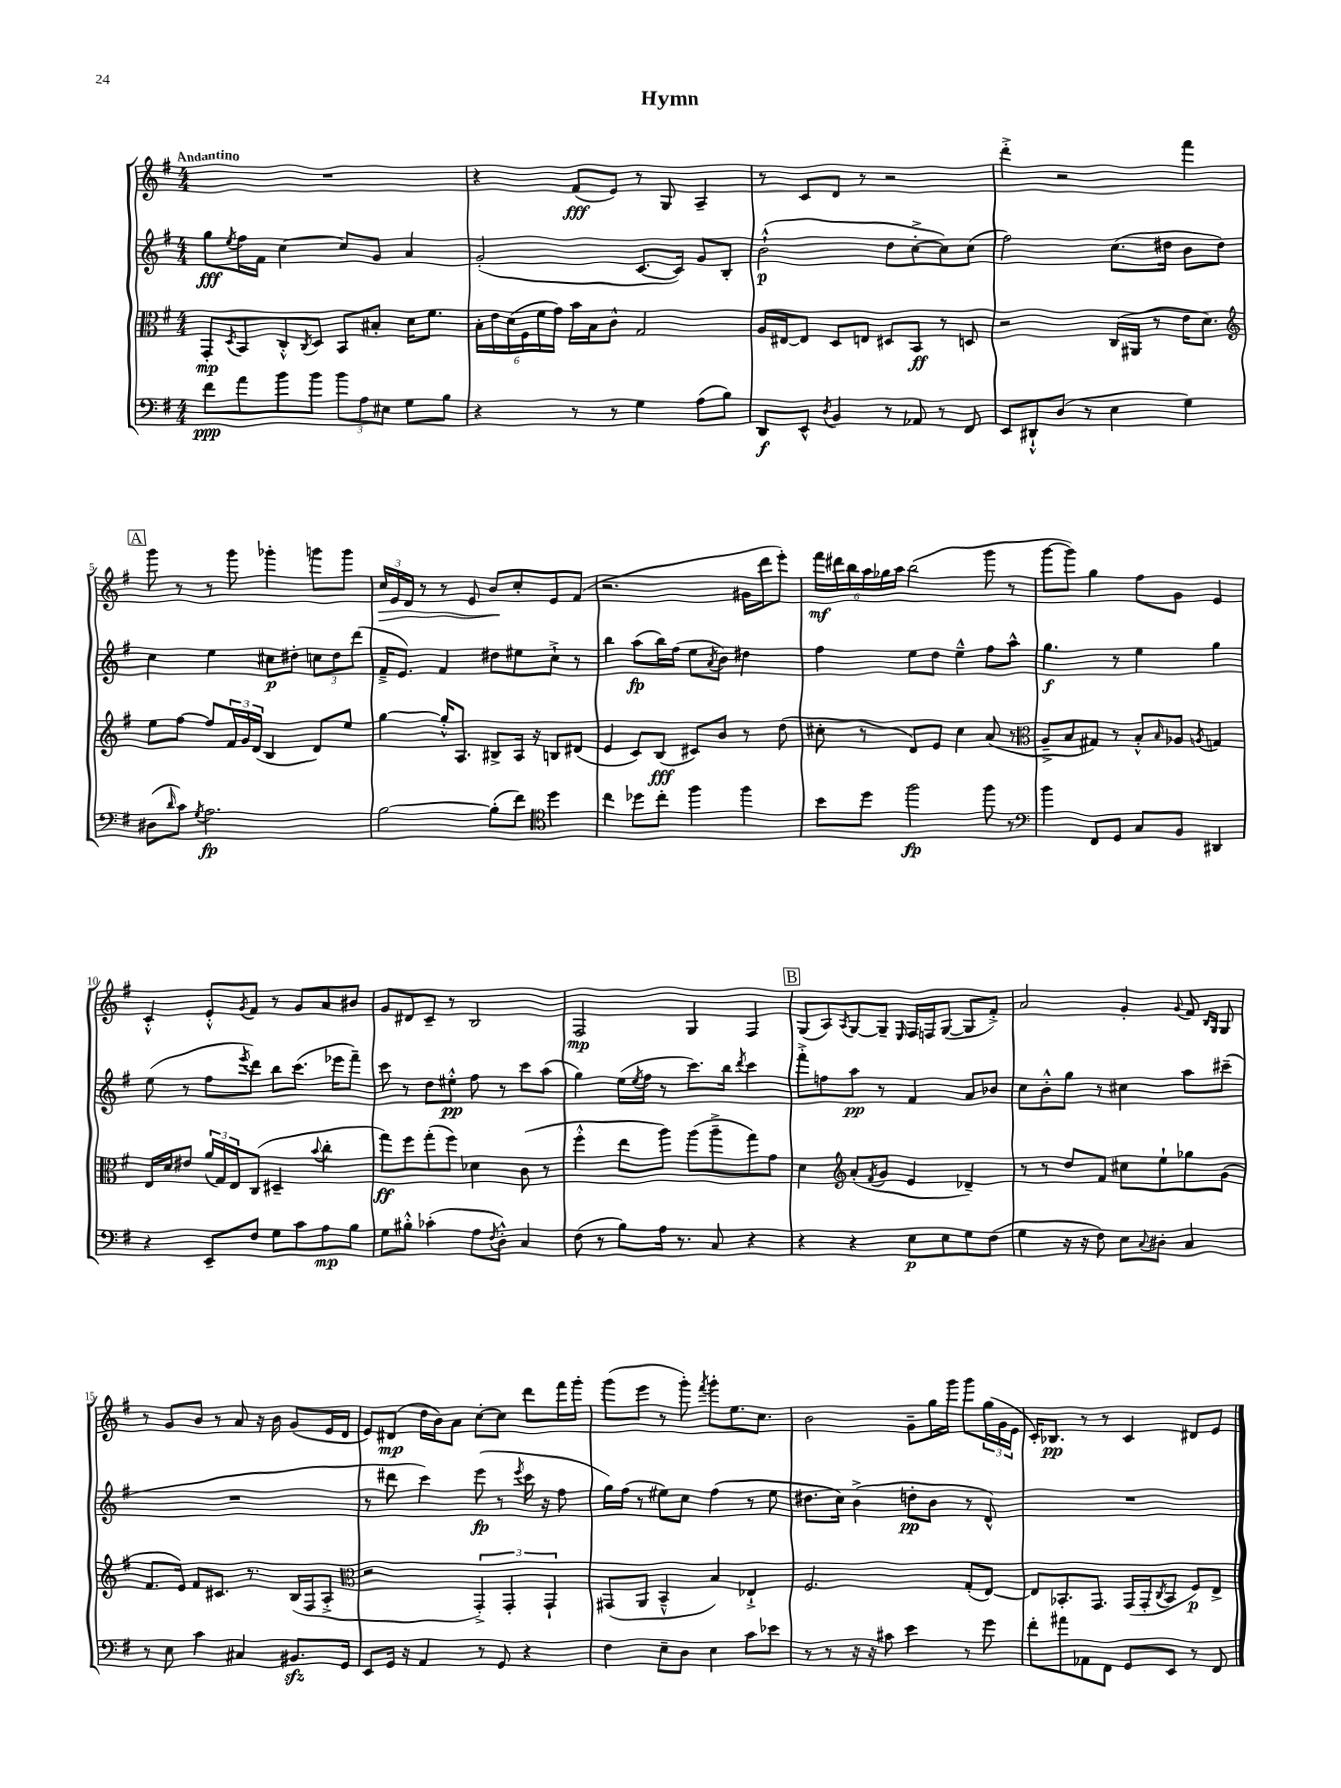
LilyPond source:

\header { title = "Hymn" }
<<
\new StaffGroup <<
\new Staff = "s0" {
    \clef treble \key g \major \numericTimeSignature \time 4/4 \tempo "Andantino"
    R1 |
    r4 fis'8\fff( e'8) r8 g8 a4-- |
    r8 c'8 d'8 r8 r2 |
    d'''4-.-> r2 fis'''4 |
    \mark \markup { \box "A" } g'''8 r8 r8 g'''8 ges'''4-. g'''8 g'''8 |
    \tuplet 3/2 { c''16\> e'16 d'16 } r8 r8 e'8 b'8\! c''8-. e'8 fis'8( |
    r2. gis'16 d'''16 e'''8-.) |
    \tuplet 6/4 { fis'''16\mf dis'''16 b''16 a''16 ges''16 a''16 } b''2( g'''8 r8 |
    g'''8~ g'''8) g''4 fis''8 g'8 e'4 |
    c'4-.-^ e'8-.-^ \acciaccatura { g'8 } fis'8 r8 g'8 a'8 bis'8 |
    g'8 dis'8 c'8-- r8 b2 |
    fis2\mp g4 fis4 |
    \mark \markup { \box "B" } g8( a8) \acciaccatura { a8 } g8~ g8-- \grace { e16 } fis16 f16 g8~( g8 fis'8-.->) |
    a'2 g'4-. \appoggiatura { g'8 } fis'8 \grace { b16 g16 } g8 |
    r8 g'8 b'8 r8 a'8 r16 b'16 g'8( e'16 d'16 |
    e'8) dis'8\mp( d''16 b'16) a'8 c''8~-. c''8 d'''8 fis'''16 g'''16-. |
    g'''8( e'''8 r8 g'''8-.) \acciaccatura { fis'''8 } g'''8-. e''8. c''8. |
    b'2 g'8-- g''16 g'''16 g'''8 \tuplet 3/2 { g''16( g'16 e'16 } |
    c'16-.) bes8.\pp r8 r8 c'4 dis'8 e'8 \bar "|." |
}
\new Staff = "s1" {
    \clef treble \key g \major \numericTimeSignature \time 4/4
    g''8\fff \acciaccatura { e''8 } fis''16 fis'16 c''4~ c''8 g'8 a'4 |
    g'2-.( c'8.~ c'16) g'8 b8-. |
    b'2-!-^\p( d''8 c''8~-.-> c''8) c''8( |
    fis''2) c''8.( dis''16 b'8 dis''8) |
    \mark \markup { \box "A" } c''4 e''4 cis''8\p dis''8-. \tuplet 3/2 { c''8 dis''8 d'''8( } |
    fis'16---> e'8.) fis'4 dis''8 eis''8 c''8-!-> r8 |
    b''4 a''8\fp( b''16) fis''16( e''8 \acciaccatura { a'8 } b'8) dis''4 |
    fis''4 e''8 d''8 e''4---^ fis''8 a''8-^ |
    g''4.\f r8 e''4 g''4 |
    e''8( r8 fis''8 \acciaccatura { e'''8 } d'''8) b''8 c'''8.( ees'''16 fis'''8--) |
    c'''8 r8 d''8 eis''8-.-^\pp fis''8 r8 c'''8 a''8( |
    g''4) e''16( \acciaccatura { e''8 } fis''16 r8 c'''8.) b''16 \acciaccatura { d'''8 } c'''4 |
    \mark \markup { \box "B" } fis'''8-.-> f''8 a''8\pp r8 fis'4 a'8 bes'8 |
    c''8 b'8-.-^ g''8 r8 cis''4 a''8 cis'''8--( |
    R1 |
    r8 dis'''8 c'''4) e'''8\fp( r8 \acciaccatura { e'''8 } c'''16 r16 fis''8 |
    g''16) fis''16( r8 eis''8) c''8 fis''4( r8 eis''8 |
    dis''8. c''16) b'4->( d''8-.\pp b'8 r8 d'8-^) |
    R1 \bar "|." |
}
\new Staff = "s2" {
    \clef alto \key g \major \numericTimeSignature \time 4/4
    g,8-.\mp \acciaccatura { d8 } b,8 c8-.-^ \acciaccatura { c8 } d8 b,8 bis8-. d'16 fis'8. |
    \tuplet 6/4 { b16-. e'16 d'16( fis16 fis'16 g'16) } b'16 b16 c'8-^ g2 |
    a16 eis16~ eis8 d8 e8 dis8 b,8\ff r8 d8 |
    r2 c16( ais,16 r8 e'16 d'8.) |
    \mark \markup { \box "A" } \clef treble e''8 fis''8~ fis''8 \tuplet 3/2 { fis'16 g'16 d'16( } b4 d'8) e''8 |
    g''4~ g''16-.-^ a8. bis8-> a16 r16 b8 dis'8( |
    e'4 c'8) b8\fff( cis'8) b'8 r8 d''8( |
    cis''8-. r8 d'8) e'8 cis''4 a'8( r8 |
    \clef alto a8---> b8 gis8) r8 b8-.-^ \grace { b16 } aes8 \acciaccatura { a8 } g4 |
    e16 d'16 eis'8 \tuplet 3/2 { a'16( g16) e16 } c8( dis4-- \appoggiatura { b'8 } c''4-. |
    g''8\ff) fis''8 g''8-.( fis''8) des'4 c'8( r8 |
    fis''4-.-^ e''8 a''8) a''8( a''8---> g''8) g'8 |
    \mark \markup { \box "B" } d'4 \clef treble a'8-.( \acciaccatura { fis'8 } g'8 e'4 des'4--) |
    r8 r8 d''8 fis'8 cis''8 e''8-! ges''8 g'8( |
    fis'8. e'16) fis'8 cis'8. r8. b16( fis16 a8-.-> |
    \clef alto r2 \tuplet 3/2 { g,4-.->) g,4-. g,4-! } |
    gis,8( a,8 b,4---^ b4) ees4-!-> |
    fis2. g8-.( e8~) |
    e8 bes,8.-. g,8. g,16( g,16-. \acciaccatura { c8 } bes,8 fis8\p) e8-> \bar "|." |
}
\new Staff = "s3" {
    \clef bass \key g \major \numericTimeSignature \time 4/4
    fis'8\ppp a'8 b'8 b'8 \tuplet 3/2 { b'8 a8 eis8 } g8 b8 |
    r4 r8 r8 g4 a8( b8) |
    d,8\f e,8-^ \acciaccatura { d8 } b,4 r8 aes,8 r8 fis,8 |
    e,8 dis,8-!-^ d8( r8 e4 g4) |
    \mark \markup { \box "A" } dis8( \grace { d'16 } c'8) \acciaccatura { g8 } a2.\fp |
    b2~ b8-.( fis'8) \clef tenor d''4 |
    c''4 des''8 c''8-. fis''4 fis''4 |
    b'8 d''8 fis''2\fp fis''8 r8 |
    \clef bass b'4 fis,8 g,8 c8 b,8 dis,4 |
    r4 e,8-- fis8 g8 c'8 a8\mp b8 |
    g8 bis8-.-^ ces'4-.( a8 \acciaccatura { fis8 } d8-.-^) c4 |
    fis8( r8 b8) a16 r8. c8 r4 |
    \mark \markup { \box "B" } r4 r4 e8\p e8 g8 fis8( |
    g4 r16 r16 fis8) e8 \appoggiatura { c8 } dis8-. c4 |
    r8 e8 c'4 cis4 bis,8.\sfz g,16 |
    e,8 g,16 r16 a,4 r8 g,8 r4 |
    fis4 e8-- d8 e4 c'8 ees'8 |
    r8 r8 r16 r16 cis'8 e'4 r8 g'8 |
    fis'8-. ais'8 aes,8 fis,8 g,8 e,8 r8 fis,8 \bar "|." |
}
>>
>>
